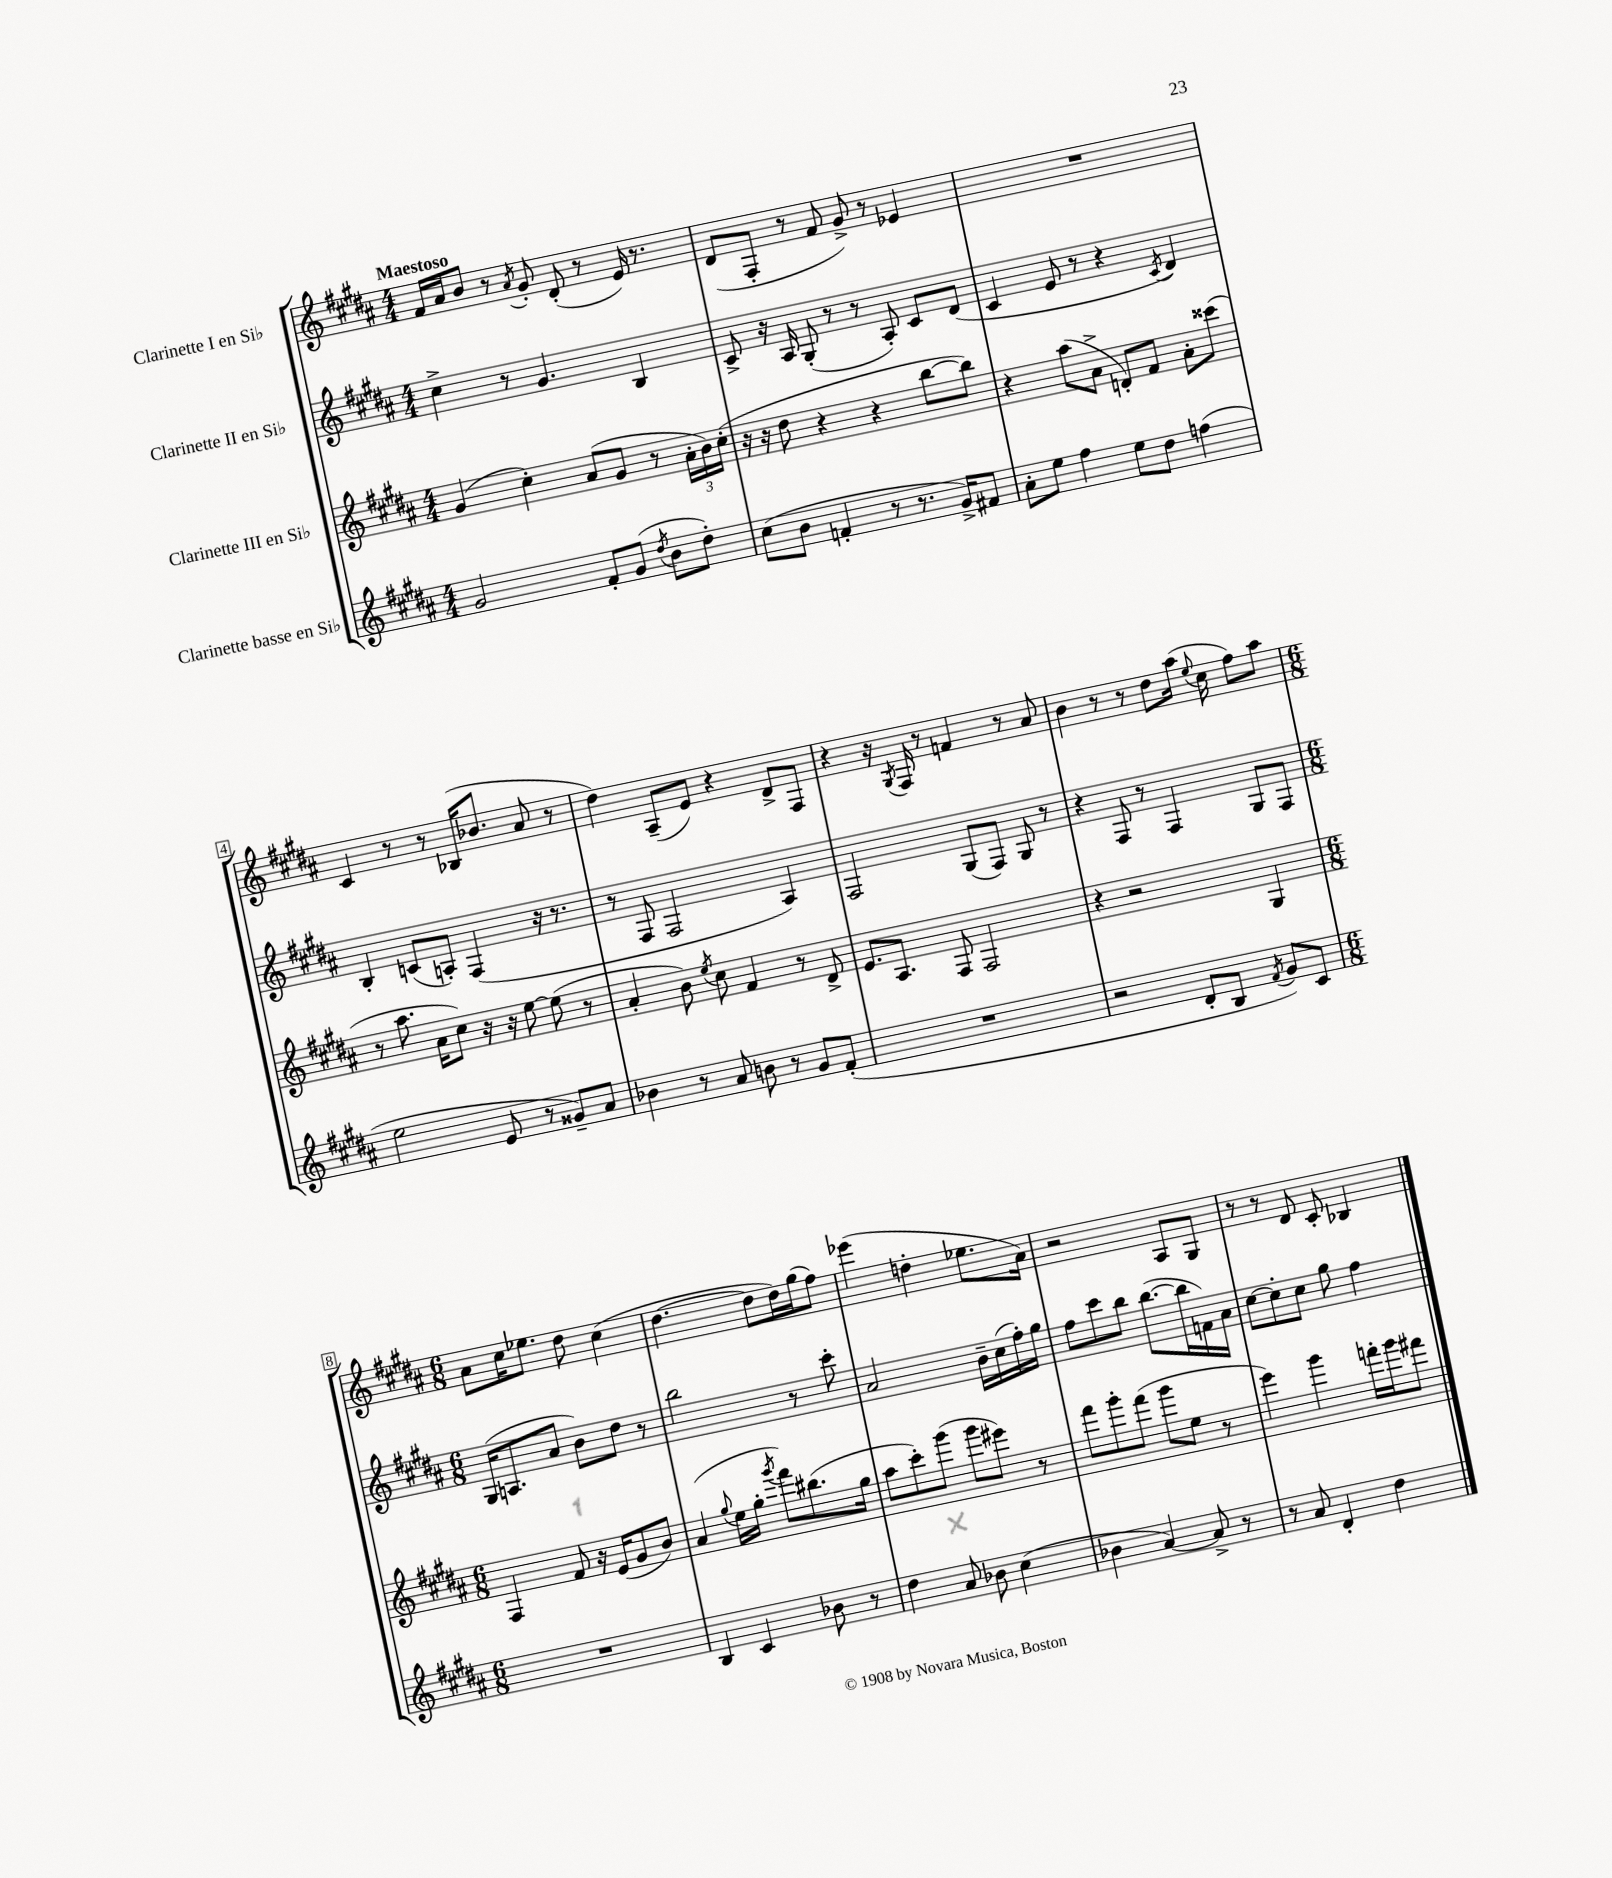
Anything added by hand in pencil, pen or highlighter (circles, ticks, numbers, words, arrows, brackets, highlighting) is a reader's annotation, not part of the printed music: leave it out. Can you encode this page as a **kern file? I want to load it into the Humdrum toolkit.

**kern	**kern	**kern	**kern
*staff4	*staff3	*staff2	*staff1
*clefG2	*clefG2	*clefG2	*clefG2
*k[f#c#g#d#a#]	*k[f#c#g#d#a#]	*k[f#c#g#d#a#]	*k[f#c#g#d#a#]
*M4/4	*M4/4	*M4/4	*M4/4
2g#	(4g#	4cc#^	16f#
.	.	.	16a#
.	.	.	8b
.	4cc#')	8r	8r
.	.	.	8qa#
.	.	4.g#	8g#'
8f#'	(8a#	.	(8d#'
(8g#	8g#	.	8r
8qdd#	.	.	.
8b	8r	4B	16e)
.	.	.	8.r
8dd#')	24a#'	.	.
.	24b)	.	.
.	(24cc#'	.	.
=	=	=	=
(8cc#	16r	8c#^	(8d#
.	16r	.	.
8b	8dd#	16r	8F#'
.	.	16A#	.
4f'	4r	(8G#'	8r
.	.	8r	8f#
8r	4r	8r	8g#^)
8.r	.	8A#')	8r
.	[8bb	8c#	4e-
16g#^)	.	.	.
8f#	8bb])	(8d#	.
=	=	=	=
8a#'	4r	4c#	1r
8ee	.	.	.
4ff#	(8aa#	8e	.
.	8a#^	8r	.
8ee	8d')	4r	.
8dd#	8f#	.	.
.	.	8qc#	.
(4ff	8a#'	4d#)	.
.	(8ccc##	.	.
=	=	=	=
2ee	8r	4B'	4c#
.	8.aa#	.	.
.	.	(8c	8r
.	16a#	.	.
.	8cc#)	8A')	8r
8e	16r	(4F#	(16B-
.	16r	.	8.b-
8r	[8ee	.	.
8g##~)	(8ee]	16r	8a#
.	.	8.r	.
8a#	8r	.	8r
=	=	=	=
4b-	4a#'	8r	4dd#)
.	.	8F#	.
8r	8b)	2F#	(8A#~
.	8qee	.	.
8a#	8cc#	.	8e)
8b	4f#	.	4r
8r	.	.	.
8g#	8r	4A#)	8d#^
(8f#'	8d#^	.	8F#
=	=	=	=
1r	8.e	2F#	4r
.	8.A#	.	.
.	.	.	16r
.	.	.	8qG#
.	.	.	16F#
.	8F#	.	8r
.	2F#	(8G#	4f
.	.	8F#)	.
.	.	8G#	8r
.	.	8r	8a#
=	=	=	=
2r	4r	4r	4b
.	2r	8F#	8r
.	.	8r	8r
8d#'	.	4F#	8dd#
8B	.	.	(16aa#
.	.	.	8qqee
.	.	.	16cc#
8qf#	.	.	.
8g#)	4G#	8G#	8ff#)
8c#	.	8F#	8aa#
=	=	=	=
*M6/8	*M6/8	*M6/8	*M6/8
2.r	4F#	(16G#	8a#
.	.	8.A	.
.	.	.	16cc#
.	.	.	8.ee-
.	8f#	8a#	.
.	16r	8b)	8dd#
.	(16e	.	.
.	8g#	8dd#	(4cc#
.	8b)	8r	.
=	=	=	=
4B	(4a#	2bb	[4.dd#
.	8qqgg#	.	.
4c#	16ee	.	.
.	16gg#'	.	.
.	8qggg#	.	.
.	8fff#)	.	8dd#]
8b-	(8.bb#	8r	16dd#)
.	.	.	(16gg#
8r	.	8ccc#'	8ff#)
.	16gg#	.	.
=	=	=	=
4dd#	8aa#	2a#	(4eee-
.	8ccc#')	.	.
8a#	(8ggg#	.	4dd'
8b-	8ggg#	.	.
(4cc#	8eee#)	16b~	8.ee-
.	.	(16cc#	.
.	8r	16ff#')	.
.	.	16gg#	16a#)
=	=	=	=
4b-	8fff#	8ff#	2r
.	8ggg#'	8ccc#	.
[4a#)	(8fff#	8bb	.
.	8ggg#	([8.bb	.
8a#^]	8ee	.	8A#
.	.	16bb]	.
8r	8r	16f)	8G#
.	.	16a#	.
=	=	=	=
8r	4eee)	[8cc#	8r
8a#	.	8cc#']	8r
4d#'	4ggg#	8cc#	8d#
.	.	8gg#	8c#'
4dd#	16fff'	4ff#	4B-
.	16ggg#	.	.
.	8fff#	.	.
==	==	==	==
*-	*-	*-	*-
